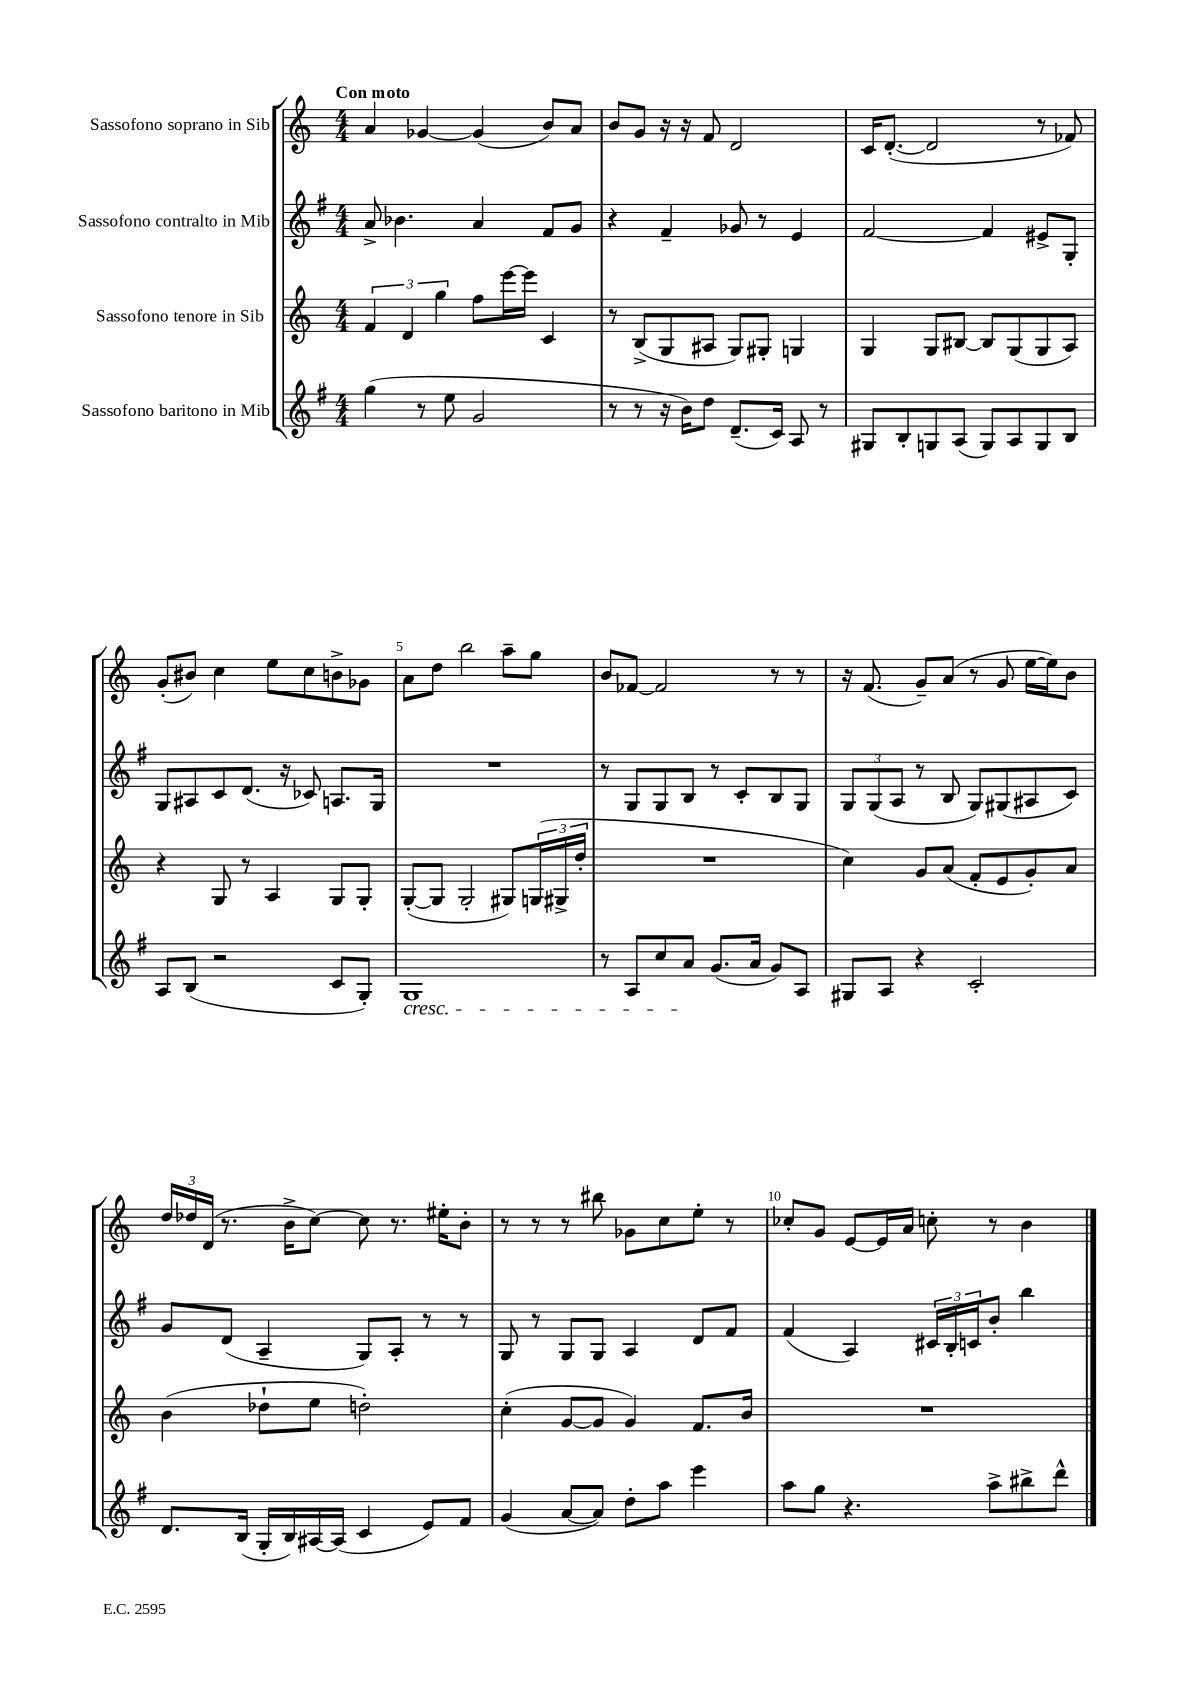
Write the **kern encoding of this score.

**kern	**kern	**kern	**kern
*part4	*part3	*part2	*part1
*staff4	*staff3	*staff2	*staff1
*I"Sassofono baritono in Mib	*I"Sassofono tenore in Sib	*I"Sassofono contralto in Mib	*I"Sassofono soprano in Sib
*clefG2	*clefG2	*clefG2	*clefG2
*k[f#]	*k[]	*k[f#]	*k[]
*M4/4	*M4/4	*M4/4	*M4/4
=1	=1	=1	=1
!	!	!	!LO:TX:a:B:t=Con moto
(4gg\	6f/	8a^/	4a/
.	.	4.b-X\	.
.	6d/	.	.
8r	.	.	[4g-X/
.	6gg\	.	.
8ee\	.	.	.
2g/	8ff\L	4a/	(4g-/]
.	[16eee\L	.	.
.	16eee\JJ]	.	.
.	4c/	8f#/L	8b/L)
.	.	8g/J	8a/J
=2	=2	=2	=2
8r	8r	4r	8b/L
8r	(8B^/L	.	8g/J
16r	8G/	4f#~/	16r
16b\KL)	.	.	16r
8dd\J	8A#X/J	.	8f/
(8.d~/L	8G/L)	8g-X/	2d/
.	8G#X'/J	8r	.
16c/Jk)	.	.	.
8A/	4Gn/	4e/	.
8r	.	.	.
=3	=3	=3	=3
8G#X/L	4G/	[2f#/	16c/KL
.	.	.	([8.d'/J
8B'/	.	.	.
8Gn/	8G/L	.	2d/]
(8A/J	[8B#X/J	.	.
8G/L)	8B#/L]	4f#/]	.
8A/	(8G/	.	.
8G/	8G/	8e#X^/L	8r
8B/J	8A/J)	8G'/J	8f-X/)
!!LO:LB:g=z
=4	=4	=4	=4
8A/L	4r	8G/L	(8g'/L
(8B/J	.	8A#X/	8b#X/J)
2r	8G/	8c/	4cc\
.	8r	(8.d/J	.
.	4A/	.	8ee\L
.	.	16r	.
.	.	8c-X/)	8cc\
8c/L	8G/L	8.An/L	8bn^\
8G'/J)	8G'/J	.	8g-X\J
.	.	16G/Jk	.
=5	=5	=5	=5
!LO:TX:b:i:t=cresc.	!	!	!
1G	([8G'/L	1r	8a\L
.	8G/J]	.	8dd\J
.	2G'/	.	2bb\
.	8G#X/L)	.	8aa~\L
.	(24Gn/L	.	8gg\J
.	24G#X^/	.	.
.	24dd'/JJ	.	.
=6	=6	=6	=6
8r	1r	8r	8b/L
8A/L	.	8G/L	[8f-X/J
8cc/	.	8G/	2f-/]
8a/J	.	8B/J	.
(8.g/L	.	8r	.
.	.	8c'/L	.
16a/Jk	.	.	.
8g/L)	.	8B/	8r
8A/J	.	8G/J	8r
=7	=7	=7	=7
8G#X/L	4cc\)	12G/L	16r
.	.	.	(8.f/
.	.	(12G/	.
8A/J	.	.	.
.	.	12A/J	.
4r	8g/L	8r	8g~/L)
.	(8a/J	8B/	(8a/J
2c'/	8f'/L	8G/L)	8r
.	8e/	(8G#X/	8g/
.	8g'/)	8A#X/	[16ee\LL
.	.	.	16ee\J])
.	8a/J	8c/J)	8b\J
!!LO:LB:g=z
=8	=8	=8	=8
8.d/L	(4b\	8g/L	24dd/LL
.	.	.	24dd-X/
.	.	.	(24d/JJ
.	.	(8d/J	8.r
(16B/Jk	.	.	.
16G'/LL	8dd-X`\L	4A~/	.
16B/)	.	.	16b^\KL
[16A#X/	8ee\J	.	[8cc\J)
(16A#/JJ]	.	.	.
4c/	2ddn'\)	8G/L)	8cc\]
.	.	8A'/J	8.r
8e/L)	.	8r	.
.	.	.	16ee#X'\KL
8f#/J	.	8r	8b'\J
=9	=9	=9	=9
(4g/	(4cc'\	8G/	8r
.	.	8r	8r
[8a/L	[8g/L	8G/L	8r
8a/J])	8g/J]	8G/J	8bb#X\
8dd'\L	4g/)	4A/	8g-X\L
8aa\J	.	.	8cc\
4eee\	8.f/L	8d/L	8ee'\J
.	.	8f#/J	8r
.	16b/Jk	.	.
=10	=10	=10	=10
8aa\L	1r	(4f#/	8cc-X'/L
8gg\J	.	.	8g/J
4.r	.	4A/)	[8e/L
.	.	.	16e/L]
.	.	.	16a/JJ
.	.	24c#X/LL	8ccn'\
.	.	24B'/	.
.	.	24cn/J	.
8aa^\L	.	8b'/J	8r
8bb#X^\	.	4bb\	4b\
8ddd^^\J	.	.	.
==	==	==	==
*-	*-	*-	*-
